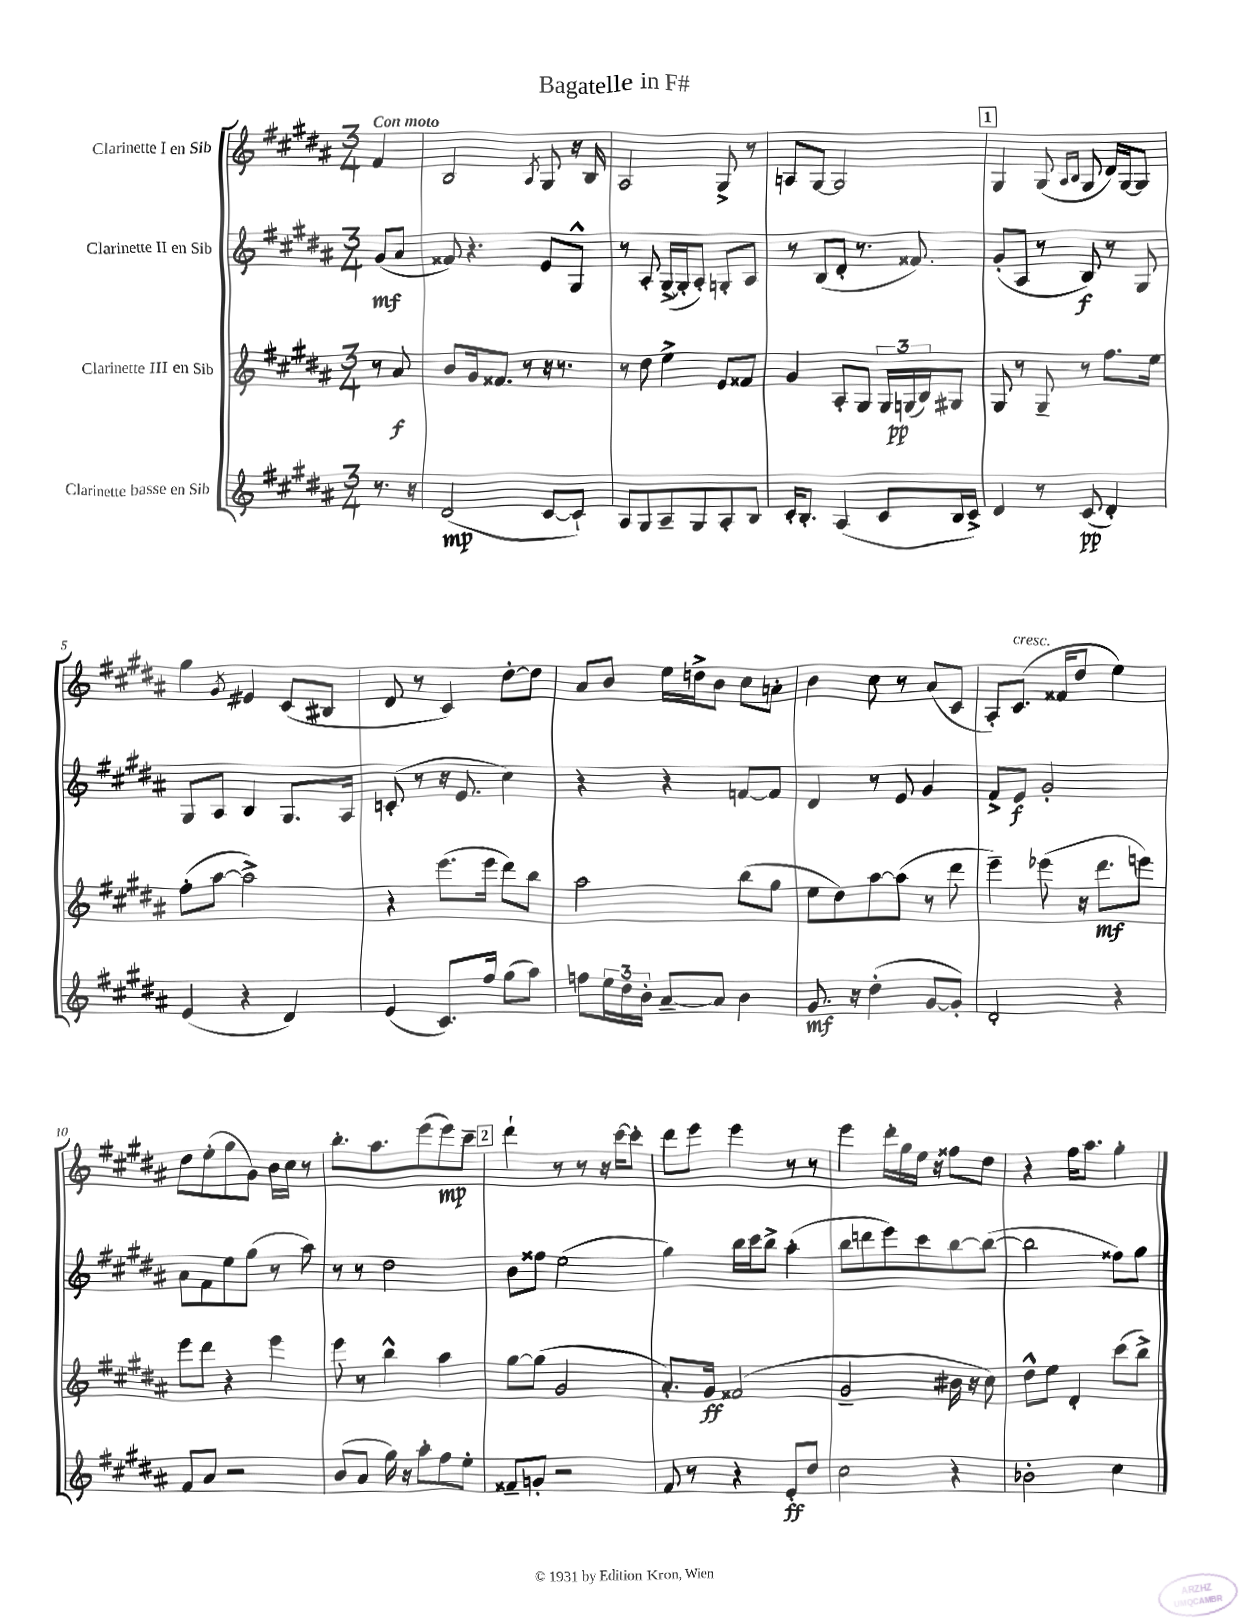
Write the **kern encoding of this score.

**kern	**dynam	**kern	**dynam	**kern	**dynam	**kern	**dynam
*part4	*part4	*part3	*part3	*part2	*part2	*part1	*part1
*staff4	*staff4	*staff3	*staff3	*staff2	*staff2	*staff1	*staff1
*I"Clarinette basse en Sib	*	*I"Clarinette III en Sib	*	*I"Clarinette II en Sib	*	*I"Clarinette I en Sib	*
*clefG2	*	*clefG2	*	*clefG2	*	*clefG2	*
*k[f#c#g#d#a#]	*	*k[f#c#g#d#a#]	*	*k[f#c#g#d#a#]	*	*k[f#c#g#d#a#]	*
*M3/4	*	*M3/4	*	*M3/4	*	*M3/4	*
=	=	=	=	=	=	=	=
!	!	!	!	!	!	!LO:TX:a:B:t=Con moto	!
8.r	.	8r	.	(8g#/L	mf	4f#/	.
.	.	8a#/	f	8a#/J	.	.	.
16r	.	.	.	.	.	.	.
=1	=1	=1	=1	=1	=1	=1	=1
(2d#/	mp	8b/L	.	8f##X/)	.	2B/	.
.	.	16g#/k	.	4.r	.	.	.
.	.	8.f##X/J	.	.	.	.	.
.	.	8r	.	.	.	.	.
.	.	.	.	.	.	8qA#/	.
[8c#/L	.	16r	.	8e/L	.	8G#/	.
.	.	8.r	.	.	.	.	.
8c#`/J])	.	.	.	8G#^^/J	.	16r	.
.	.	.	.	.	.	16B/	.
=2	=2	=2	=2	=2	=2	=2	=2
8A#/L	.	8r	.	8r	.	2A#/	.
8G#/	.	8dd#\	.	8A#'/	.	.	.
8A#~/	.	4ee^\	.	([16G#^/LL	.	.	.
.	.	.	.	16G#'/J]	.	.	.
8G#/	.	.	.	8A#'/J)	.	.	.
8A#'/	.	8e/L	.	8Gn'/L	.	8G#^/	.
8B/J	.	8f##X/J	.	8A#/J	.	8r	.
=3	=3	=3	=3	=3	=3	=3	=3
16c#'/KL	.	4g#/	.	8r	.	8An/L	.
8.B'/J	.	.	.	.	.	.	.
.	.	.	.	(8B/L	.	[8G#/J	.
(4A#/	.	8A#'/L	.	8d#'/J	.	2G#/]	.
.	.	8G#/J	.	8.r	.	.	.
8c#/L	.	24G#/LL	.	.	.	.	.
.	.	(24Gn/	pp	.	.	.	.
.	.	.	.	8.f##X/)	.	.	.
.	.	24B/J)	.	.	.	.	.
16B/L	.	8G#X/J	.	.	.	.	.
16c#^/JJ)	.	.	.	.	.	.	.
!!LO:REH:place=s1:t=1
=4	=4	=4	=4	=4	=4	=4	=4
4d#/	.	8G#/	.	(8g#'/L	.	4G#/	.
.	.	8r	.	8A#/J	.	.	.
8r	.	8G#~/	.	8r	.	(8G#/	.
.	.	.	.	.	.	16qqA#/LL	.
.	.	.	.	.	.	16qqB/JJ	.
(8c#/	pp	8r	.	8B/)	f	8G#/	.
4d#'/)	.	8.ff#\L	.	8r	.	16d#/LL)	.
.	.	.	.	.	.	[16G#/J	.
.	.	.	.	8G#/	.	8G#/J]	.
.	.	16ee\Jk	.	.	.	.	.
!!LO:LB:g=z
=5	=5	=5	=5	=5	=5	=5	=5
(4e/	.	(8ff#'\L	.	8G#/L	.	4gg#\	.
.	.	[8aa#\J	.	8A#/J	.	.	.
.	.	.	.	.	.	8qg#/	.
4r	.	2aa#^\])	.	4B/	.	4e#X/	.
4d#/)	.	.	.	8.G#/L	.	(8c#/L	.
.	.	.	.	.	.	8B#X/J	.
.	.	.	.	16A#/Jk	.	.	.
=6	=6	=6	=6	=6	=6	=6	=6
(4e/	.	4r	.	(8cn'/	.	8d#/	.
.	.	.	.	8r	.	8r	.
8.c#/L)	.	(8.eee\L	.	16r	.	4c#/)	.
.	.	.	.	8.e/	.	.	.
16ff#/Jk	.	16eee\Jk	.	.	.	.	.
(8gg#\L	.	8ddd#\L)	.	4cc#\)	.	[8dd#'\L	.
8aa#\J)	.	8bb\J	.	.	.	8dd#\J]	.
=7	=7	=7	=7	=7	=7	=7	=7
8ffn\L	.	2aa#\	.	4r	.	8a#/L	.
24ee\L	.	.	.	.	.	8b/J	.
24dd#\	.	.	.	.	.	.	.
24b'\JJ	.	.	.	.	.	.	.
[8a#~/L	.	.	.	4r	.	16ee\LL	.
.	.	.	.	.	.	16ddn^\J	.
8a#/J]	.	.	.	.	.	8b\J	.
4b\	.	(8bb\L	.	[8fn/L	.	8cc#\L	.
.	.	8gg#\J	.	8f/J]	.	8an'\J	.
=8	=8	=8	=8	=8	=8	=8	=8
8.g#/	mf	8ee\L	.	4d#/	.	4b\	.
.	.	8dd#\)	.	.	.	.	.
16r	.	.	.	.	.	.	.
(4dd#'\	.	[8aa#\	.	8r	.	8cc#\	.
.	.	(8aa#\J]	.	8e/	.	8r	.
[8g#/L	.	8r	.	4g#/	.	(8a#/L	.
8g#'/J])	.	8ddd#\	.	.	.	8c#/J	.
=9	=9	=9	=9	=9	=9	=9	=9
2d#'/	.	4eee~\)	.	8f#^/L	.	8A#'/L)	.
!	!	!	!	!	!	!LO:TX:a:i:t=cresc.	!
.	.	.	.	8e/J	f	(8.c#/J	.
.	.	(8eee-X\	.	2g#'/	.	.	.
.	.	.	.	.	.	16f##X/KL	.
.	.	16r	.	.	.	8dd#/J	.
.	.	8.ddd#\L	mf	.	.	.	.
4r	.	.	.	.	.	4ee\)	.
.	.	8eeen\J)	.	.	.	.	.
!!LO:LB:g=z
=10	=10	=10	=10	=10	=10	=10	=10
8f#/L	.	8eee\L	.	8a#\L	.	8dd#\L	.
8a#/J	.	8ddd#\J	.	8f#\	.	(8ee'\	.
2r	.	4r	.	8ee\	.	8gg#\	.
.	.	.	.	(8gg#\J	.	8g#\J)	.
.	.	4eee\	.	8r	.	16b\LL	.
.	.	.	.	.	.	16cc#\JJ	.
.	.	.	.	8aa#\)	.	8r	.
=11	=11	=11	=11	=11	=11	=11	=11
(8b/L	.	8eee\	.	8r	.	8.bb'\L	.
8a#/J	.	8r	.	8r	.	.	.
.	.	.	.	.	.	8.aa#\	.
16gg#\)	.	4bb^^\	.	2dd#\	.	.	.
16r	.	.	.	.	.	.	.
8aa#'\L	.	.	.	.	.	(8eee\	.
8ff#\	.	4aa#\	.	.	.	8eee\)	mp
8ee'\J	.	.	.	.	.	8ccc#~\J	.
!!LO:REH:place=s1:t=2
=12	=12	=12	=12	=12	=12	=12	=12
8f##X~/L	.	[8gg#\L	.	8b\L	.	4ddd#`\	.
8gn'/J	.	(8gg#\J]	.	8ff##X\J	.	.	.
2r	.	2g#/	.	(2ee\	.	8r	.
.	.	.	.	.	.	8r	.
.	.	.	.	.	.	16r	.
.	.	.	.	.	.	[16ccc#\KL	.
.	.	.	.	.	.	8ccc#'\J]	.
=13	=13	=13	=13	=13	=13	=13	=13
8f#/	.	8.a#'/L)	.	4gg#\)	.	8ddd#\L	.
8r	.	.	.	.	.	8eee\J	.
.	.	16g#/Jk	ff	.	.	.	.
4r	.	(2f##X/	.	16bb\LL	.	4eee\	.
.	.	.	.	16ccc#\J	.	.	.
.	.	.	.	8bb^\J	.	.	.
8e'/L	ff	.	.	(4aa#'\	.	8r	.
8dd#/J	.	.	.	.	.	8r	.
=14	=14	=14	=14	=14	=14	=14	=14
2cc#\	.	2g#~/	.	8bb\L	.	4eee\	.
.	.	.	.	8dddn\	.	.	.
.	.	.	.	8eee\)	.	16ddd#'\LL	.
.	.	.	.	.	.	16gg#\	.
.	.	.	.	8ccc#\	.	16ee\JJ	.
.	.	.	.	.	.	16r	.
4r	.	16b#X\	.	[8bb\	.	8ff##X\L	.
.	.	16r	.	.	.	.	.
.	.	8cc#\)	.	(8bb\J_	.	8dd#\J	.
=15	=15	=15	=15	=15	=15	=15	=15
2b-X'\	.	8dd#^^\L	.	2bb\]	.	4r	.
.	.	8ee\J	.	.	.	.	.
.	.	4d#'/	.	.	.	16ff#\KL	.
.	.	.	.	.	.	8.aa#\J	.
4cc#\	.	(8ccc#\L	.	8ff##X\L)	.	4gg#'\	.
.	.	8bb^\J)	.	8gg#\J	.	.	.
==	==	==	==	==	==	==	==
*-	*-	*-	*-	*-	*-	*-	*-
